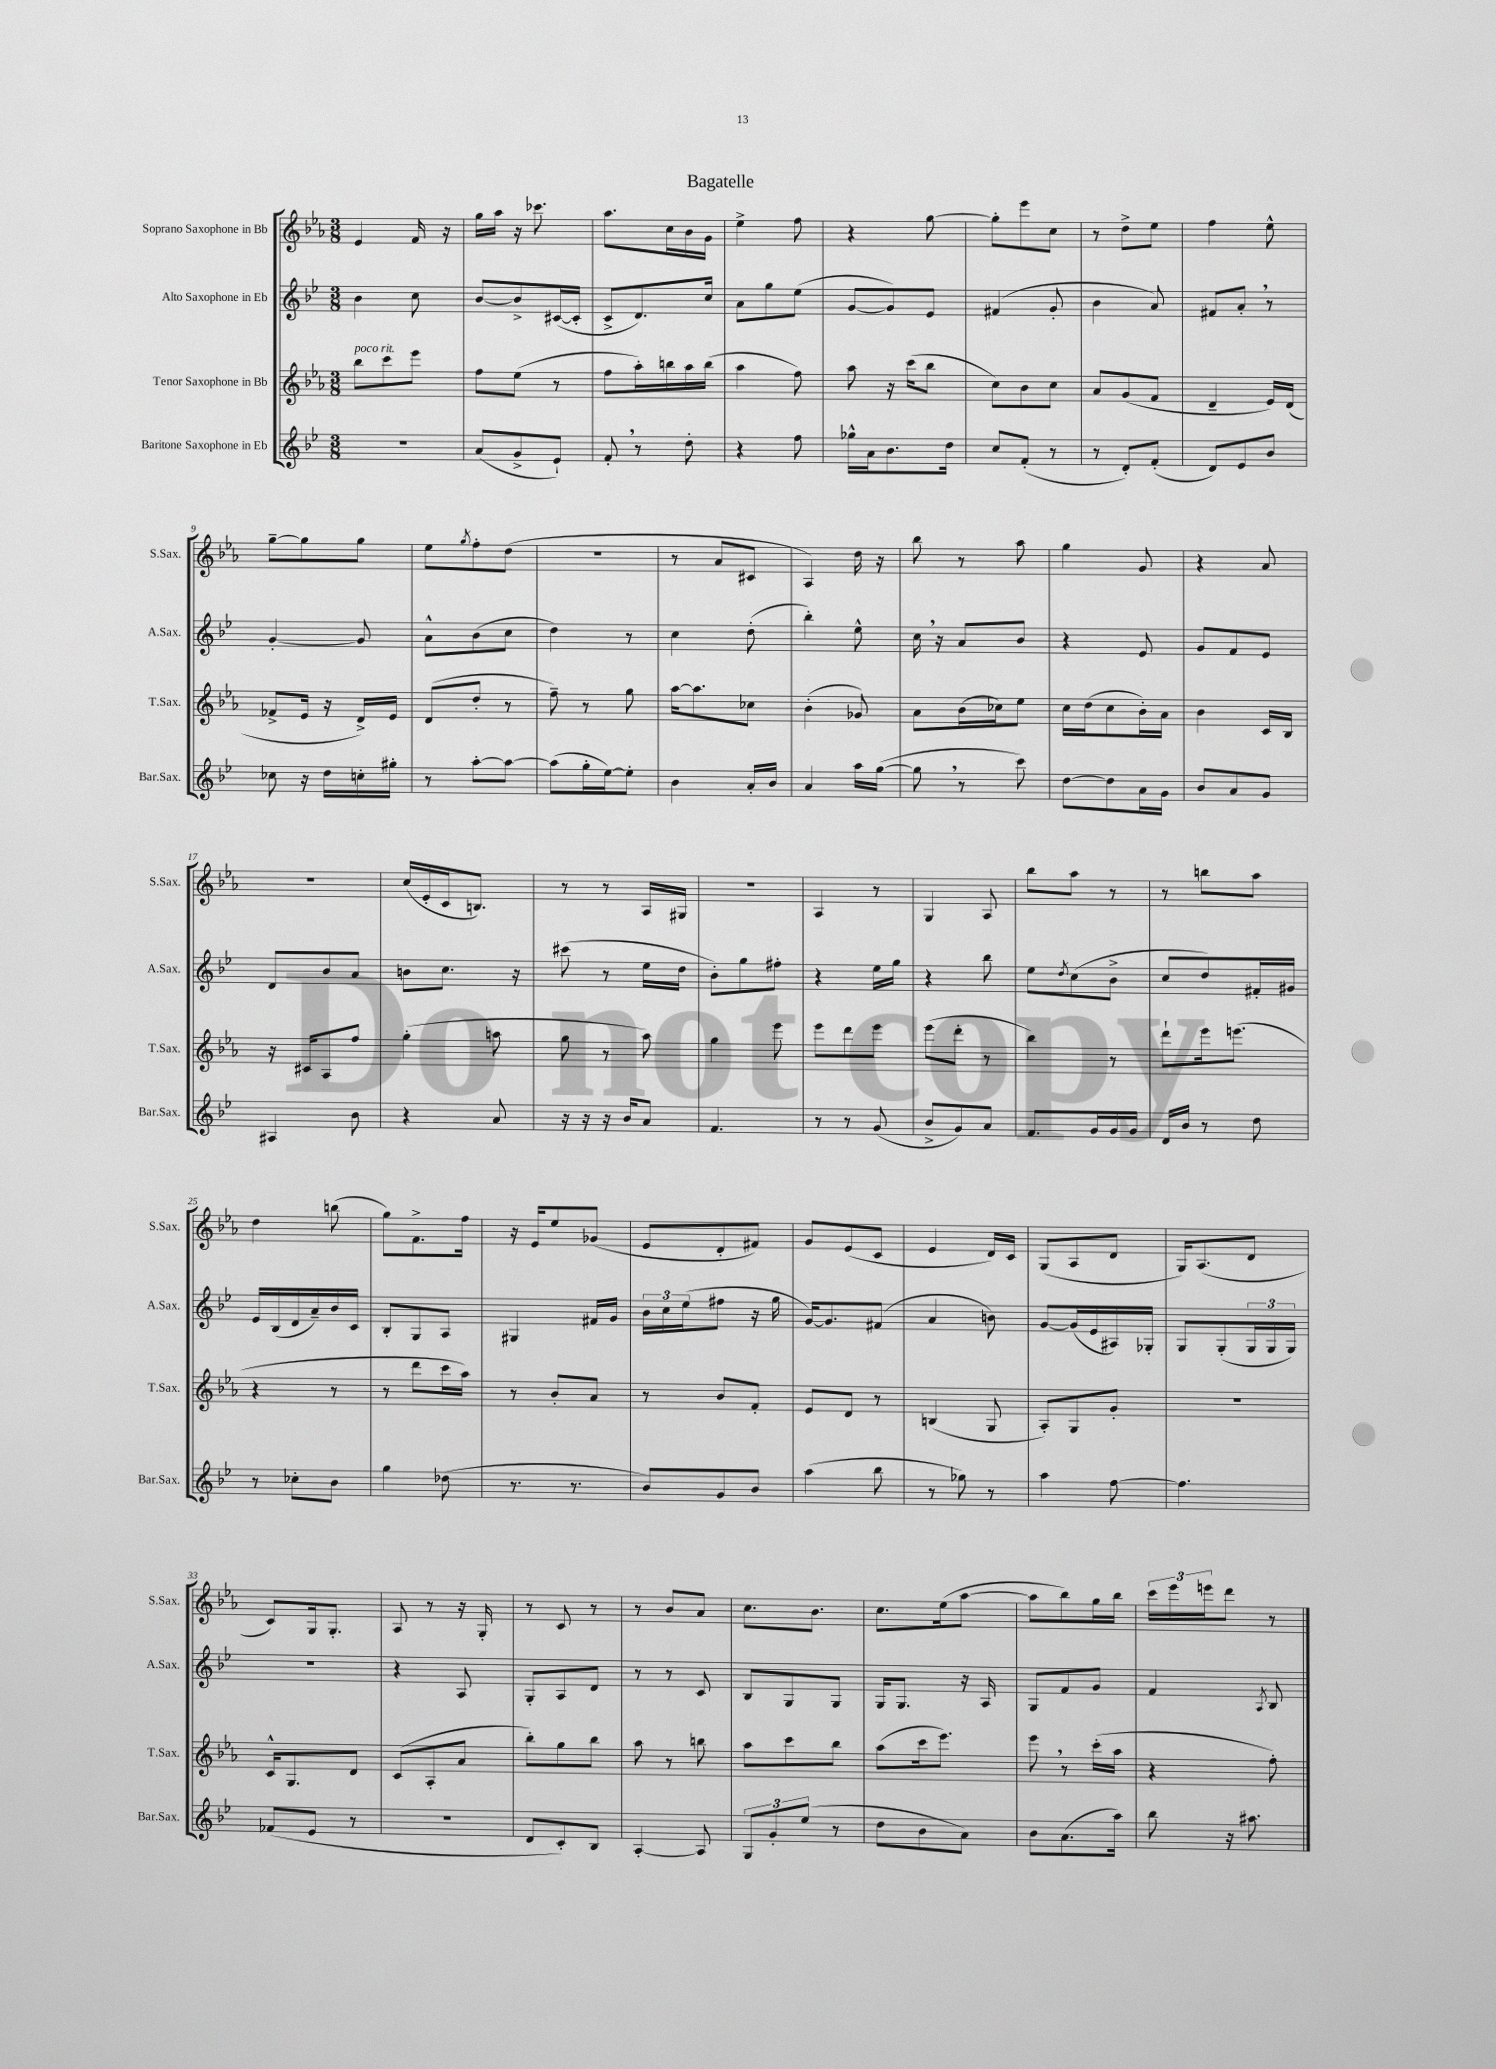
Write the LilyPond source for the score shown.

\header { title = "Bagatelle" }
<<
\new StaffGroup <<
\new Staff = "s0" \with { instrumentName = "Soprano Saxophone in Bb" shortInstrumentName = "S.Sax." } {
    \clef treble \key ees \major \numericTimeSignature \time 3/8
    ees'4 f'16 r16 |
    g''16 aes''16 r16 ces'''8. |
    aes''8. c''16 bes'16 g'16 |
    ees''4-> f''8 |
    r4 g''8~ |
    g''8-. ees'''8 c''8 |
    r8 d''8-> ees''8 |
    f''4 ees''8-^ |
    g''8~-- g''8 g''8 |
    ees''8 \acciaccatura { g''8 } f''8-. d''8( |
    R4. |
    r8 aes'8 cis'8 |
    aes4) d''16 r16 |
    bes''8 r8 aes''8 |
    g''4 g'8 |
    r4 aes'8 |
    R4. |
    c''16( ees'16-. c'16 b8.) |
    r8 r8 aes16 gis16 |
    R4. |
    aes4 r8 |
    g4 aes8 |
    bes''8 aes''8 r8 |
    r8 b''8 aes''8 |
    d''4 b''8( |
    g''8) f'8.-> f''16 |
    r16 ees'16 ees''8 ges'8( |
    ees'8 d'8-. fis'8) |
    g'8 ees'8( c'8 |
    ees'4 d'16) c'16 |
    g8( aes8 d'8 |
    g16) aes8.( d'8 |
    c'8) g16 g8.-. |
    aes8 r8 r16 g16-. |
    r8 c'8 r8 |
    r8 bes'8 aes'8 |
    c''8. bes'8. |
    c''8. ees''16( aes''8~ |
    aes''8 bes''8) g''16 bes''16 |
    \tuplet 3/2 { c'''16 ees'''16 e'''16 } d'''8 r8 \bar "|." |
}
\new Staff = "s1" \with { instrumentName = "Alto Saxophone in Eb" shortInstrumentName = "A.Sax." } {
    \clef treble \key bes \major \numericTimeSignature \time 3/8
    bes'4 c''8 |
    bes'8~ bes'8-> cis'16~( cis'16-. |
    c'8-> d'8.) c''16 |
    a'8 g''8 ees''8( |
    g'8~ g'8) ees'8 |
    fis'4( g'8-. |
    bes'4 a'8) |
    fis'8 a'8-. \breathe r8 |
    g'4~-. g'8 |
    a'8-^ bes'8( c''8 |
    d''4) r8 |
    c''4 d''8-.( |
    bes''4-.) ees''8-^ |
    c''16 \breathe r16 a'8 bes'8 |
    r4 ees'8 |
    g'8 f'8 ees'8 |
    d'8 bes'8 a'8 |
    b'8 c''8. r16 |
    cis'''8( r8 ees''16 d''16 |
    bes'8-.) g''8 fis''8-. |
    r4 ees''16 g''16 |
    r4 bes''8 |
    ees''8 \acciaccatura { d''8 } c''8( bes'8-> |
    c''8 d''8) fis'16-. gis'16 |
    ees'16 bes16( d'16 a'16--) bes'16 c'16 |
    bes8-. g8 a8 |
    gis4 fis'16 g'16 |
    \tuplet 3/2 { bes'16 c''16 ees''16( } fis''8 r16 g''16 |
    g'16~) g'8. fis'8( |
    a'4 b'8) |
    g'8~ g'16( ees'16 ais16) ges16-. |
    g8 g8-.( \tuplet 3/2 { g16 g16 g16) } |
    R4. |
    r4 a8 |
    g8-. a8 d'8 |
    r8 r8 c'8 |
    bes8 g8 g8 |
    g16 g8. r16 a16 |
    g8 f'8 g'8 |
    f'4 \acciaccatura { a8 } bes8 \bar "|." |
}
\new Staff = "s2" \with { instrumentName = "Tenor Saxophone in Bb" shortInstrumentName = "T.Sax." } {
    \clef treble \key ees \major \numericTimeSignature \time 3/8
    bes''8^\markup { \italic "poco rit." } c'''8 ees'''8 |
    f''8 ees''8( r8 |
    f''8 aes''16-.) b''16 aes''16 b''16( |
    aes''4 f''8) |
    aes''8 r16 c'''16( bes''8 |
    c''8) bes'8 c''8 |
    aes'8 g'8( f'8 |
    d'4-- ees'16) d'16( |
    fes'8-> ees'16 r16 d'16->) ees'16 |
    d'8( d''8-. r8 |
    f''8--) r8 g''8 |
    aes''16~ aes''8. ces''8 |
    bes'4-.( ges'8) |
    aes'8 bes'16( ces''16) ees''8 |
    c''16 d''16( c''8 bes'16-.) aes'16 |
    bes'4 c'16 bes16 |
    r16 cis'16 aes8 f''8 |
    g''4-.( a''8 |
    g''8 r8 aes''8) |
    g''4 ees'''8 |
    ees'''8 d'''8 ees'''8 |
    ees'''8( d'''8-. r8 |
    bes''4) r8 |
    d'''8-! ees'''16 e'''8.( |
    r4 r8 |
    r8 d'''8 c'''16 aes''16) |
    r8 bes'8-. aes'8 |
    r8 bes'8 f'8-. |
    ees'8 d'8 r8 |
    b4( g8 |
    aes8-.) g8 g'8-. |
    R4. |
    c'16-^ g8. d'8 |
    c'8( aes8-. aes'8 |
    bes''8-.) g''8 bes''8 |
    aes''8 r8 b''8 |
    aes''8 c'''8 bes''8 |
    aes''8( c'''16 ees'''8.) |
    ees'''8 \breathe r8 c'''16-.( aes''16 |
    r4 f''8-.) \bar "|." |
}
\new Staff = "s3" \with { instrumentName = "Baritone Saxophone in Eb" shortInstrumentName = "Bar.Sax." } {
    \clef treble \key bes \major \numericTimeSignature \time 3/8
    R4. |
    a'8( g'8-> ees'8-!) |
    f'8-. \breathe r8 d''8-. |
    r4 f''8 |
    ges''16-^ a'16 bes'8. d''16 |
    c''8 f'8-.( r8 |
    r8 d'8-.) f'8-.( |
    d'8) ees'8 bes'8 |
    ces''8 r16 d''16 c''16-. gis''16-. |
    r8 a''8~-. a''8~ |
    a''8( g''16-. ees''16~) ees''8-. |
    bes'4 a'16-. bes'16 |
    a'4 a''16 g''16~( |
    g''8 \breathe r8 c'''8) |
    d''8~ d''8 a'16 g'16 |
    bes'8 a'8 g'8 |
    ais4 bes'8 |
    r4 a'8 |
    r16 r16 r16 bes'16 a'8 |
    f'4. |
    r8 r8 g'8( |
    bes'8-> g'8) a'8 |
    f'8. g'16 g'16 g'16 |
    d'16 bes'16 r8 d''8 |
    r8 ces''8-. bes'8 |
    g''4 des''8( |
    r8. r8. |
    bes'8) g'8 bes'8 |
    a''4( bes''8 |
    r8 ges''8) r8 |
    a''4 f''8~ |
    f''4. |
    fes'8( ees'8 r8 |
    R4. |
    d'8 c'8-.) bes8 |
    a4~-. a8 |
    \tuplet 3/2 { g8 g'8-. ees''8( } r8 |
    d''8 bes'8 a'8) |
    bes'8 a'8.( a''16) |
    bes''8 r16 ais''8. \bar "|." |
}
>>
>>
